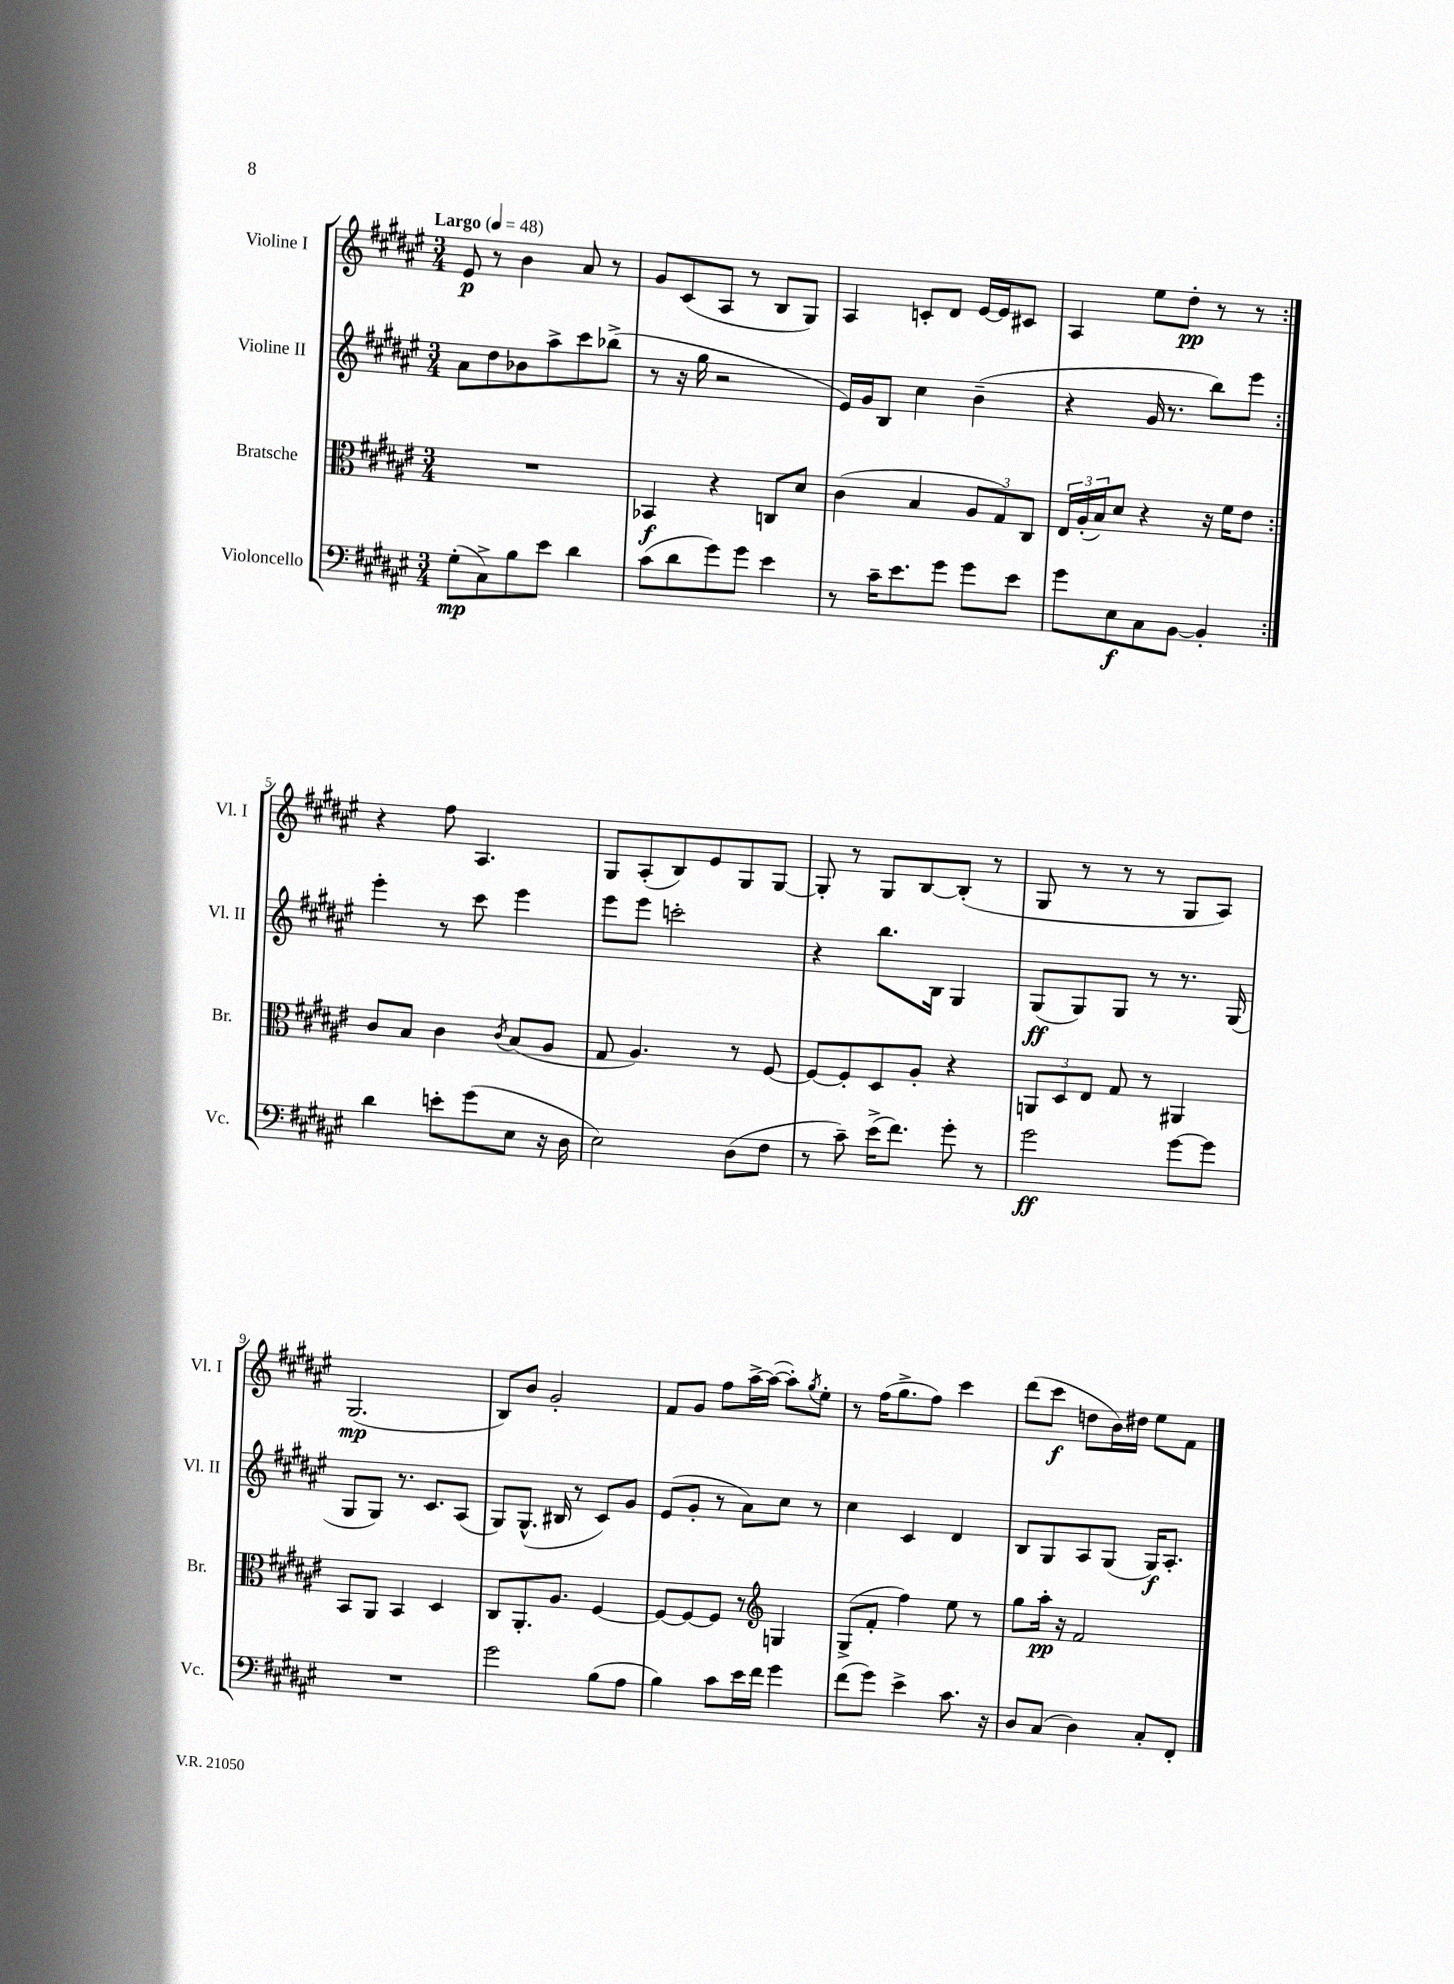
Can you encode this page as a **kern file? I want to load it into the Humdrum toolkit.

**kern	**dynam	**kern	**dynam	**kern	**dynam	**kern	**dynam
*part4	*part4	*part3	*part3	*part2	*part2	*part1	*part1
*staff4	*staff4	*staff3	*staff3	*staff2	*staff2	*staff1	*staff1
*I"Violoncello	*	*I"Bratsche	*	*I"Violine II	*	*I"Violine I	*
*I'Vc.	*	*I'Br.	*	*I'Vl. II	*	*I'Vl. I	*
*clefF4	*	*clefC3	*	*clefG2	*	*clefG2	*
*k[f#c#g#d#a#e#]	*	*k[f#c#g#d#a#e#]	*	*k[f#c#g#d#a#e#]	*	*k[f#c#g#d#a#e#]	*
*M3/4	*	*M3/4	*	*M3/4	*	*M3/4	*
*MM48	*	*MM48	*	*MM48	*	*MM48	*
=1	=1	=1	=1	=1	=1	=1	=1
!	!	!	!	!	!	!LO:TX:a:B:t=Largo	!
(8G#'\L	mp	2.r	.	8a#\L	.	8e#/	p
8C#^\)	.	.	.	8dd#\	.	8r	.
8B\	.	.	.	8b-X\	.	4b\	.
8e#\J	.	.	.	8aa#^\	.	.	.
4d#\	.	.	.	8ccc#\	.	8a#/	.
.	.	.	.	(8bb-X^\J	.	8r	.
=2	=2	=2	=2	=2	=2	=2	=2
(8c#\L	.	4BB-X/	f	8r	.	8g#/L	.
8d#\	.	.	.	16r	.	(8c#/	.
.	.	.	.	16gg#\	.	.	.
8g#\)	.	4r	.	2r	.	8A#/J	.
8g#\J	.	.	.	.	.	8r	.
4e#\	.	8Cn/L	.	.	.	8B/L	.
.	.	8d#/J	.	.	.	8G#/J)	.
=3	=3	=3	=3	=3	=3	=3	=3
8r	.	(4c#\	.	16e#/LL)	.	4A#/	.
.	.	.	.	16g#/J	.	.	.
16c#~\KL	.	.	.	8B/J	.	.	.
8.e#\	.	.	.	.	.	.	.
.	.	4B/	.	4cc#\	.	8cn'/L	.
8g#\J	.	.	.	.	.	8d#/J	.
8g#\L	.	12A#/L	.	(4b~\	.	[16e#/LL	.
.	.	.	.	.	.	16e#/J]	.
.	.	12G#/)	.	.	.	.	.
8e#\J	.	.	.	.	.	8c#X/J	.
.	.	12C#/J	.	.	.	.	.
=4	=4	=4	=4	=4	=4	=4	=4
8g#\L	.	24E#/LL	.	4r	.	4A#/	.
.	.	(24A#'/	.	.	.	.	.
.	.	24B/J)	.	.	.	.	.
8E#\	f	8d#/J	.	.	.	.	.
8C#\	.	4r	.	16g#/	.	8ee#\L	.
.	.	.	.	8.r	.	.	.
[8BB\J	.	.	.	.	.	8dd#'\J	pp
4BB'/]	.	16r	.	8bb\L)	.	8r	.
.	.	16f#\KL	.	.	.	.	.
.	.	8e#\J	.	8eee#\J	.	8r	.
!!LO:LB:g=z
=5:|!	=5:|!	=5:|!	=5:|!	=5:|!	=5:|!	=5:|!	=5:|!
4d#\	.	8c#/L	.	4eee#'\	.	4r	.
.	.	8B/J	.	.	.	.	.
8en'\L	.	4c#\	.	8r	.	8ff#\	.
(8g#\	.	.	.	8ccc#\	.	4.A#/	.
.	.	8qc#/	.	.	.	.	.
8E#\J	.	(8B/L	.	4eee#\	.	.	.
16r	.	8A#/J	.	.	.	.	.
16D#\	.	.	.	.	.	.	.
=6	=6	=6	=6	=6	=6	=6	=6
2E#\)	.	8G#/	.	8eee#\L	.	8G#/L	.
.	.	4.A#/)	.	8eee#\J	.	(8A#'/	.
.	.	.	.	2cccn'\	.	8B/)	.
.	.	.	.	.	.	8e#/	.
(8D#\L	.	8r	.	.	.	8G#/	.
8F#\J	.	[8F#/	.	.	.	[8G#/J	.
=7	=7	=7	=7	=7	=7	=7	=7
8r	.	8F#/L_	.	4r	.	8G#'/]	.
8c#~\)	.	8F#'/]	.	.	.	8r	.
(16e#^\KL	.	8D#/	.	8.bb\L	.	8G#/L	.
8.f#\J)	.	.	.	.	.	.	.
.	.	8A#'/J	.	.	.	[8B/	.
.	.	.	.	16B\Jk	.	.	.
8g#'\	.	4r	.	4G#/	.	(8B'/J]	.
8r	.	.	.	.	.	8r	.
=8	=8	=8	=8	=8	=8	=8	=8
2g#\	ff	12AAn/L	.	(8G#/L	ff	8G#/	.
.	.	12D#/	.	.	.	.	.
.	.	.	.	8G#/)	.	8r	.
.	.	12E#/J	.	.	.	.	.
.	.	8G#/	.	8G#/J	.	8r	.
.	.	8r	.	8r	.	8r	.
[8g#\L	.	4AA#X/	.	8.r	.	8G#/L	.
8g#\J]	.	.	.	.	.	8A#/J)	.
.	.	.	.	(16G#/	.	.	.
!!LO:LB:g=z
=9	=9	=9	=9	=9	=9	=9	=9
2.r	.	8BB/L	.	8G#/L	.	(2.G#/	mp
.	.	8AA#/J	.	8G#/J)	.	.	.
.	.	4BB/	.	8.r	.	.	.
.	.	.	.	8.c#/L	.	.	.
.	.	4D#/	.	.	.	.	.
.	.	.	.	(8A#/J	.	.	.
=10	=10	=10	=10	=10	=10	=10	=10
2g#\	.	8C#/L	.	8G#/L)	.	8B/L)	.
.	.	8.AA#'/	.	(8.G#^^/J	.	8b/J	.
.	.	.	.	.	.	2g#'/	.
.	.	8.A#/J	.	16B#X/	.	.	.
.	.	.	.	8r	.	.	.
(8B\L	.	[4F#/	.	8c#/L)	.	.	.
8A#\J	.	.	.	8g#/J	.	.	.
=11	=11	=11	=11	=11	=11	=11	=11
4B\)	.	8F#/L_	.	(8e#/L	.	8f#/L	.
.	.	8F#/_	.	8g#'/J	.	8g#/J	.
8c#\L	.	8F#/J]	.	8r	.	8ff#\L	.
16e#\L	.	8r	.	8a#\L)	.	[16aa#^\L	.
16f#\JJ	.	.	.	.	.	(16aa#\JJ_	.
*	*	*clefG2	*	*	*	*	*
4g#\	.	4Gn/	.	8cc#\J	.	8aa#'\L])	.
.	.	.	.	.	.	8qgg#/	.
.	.	.	.	8r	.	8ee#'\J	.
=12	=12	=12	=12	=12	=12	=12	=12
(8f#\L	.	(8G#^/L	.	4cc#\	.	8r	.
8g#\J)	.	8f#'/J	.	.	.	(16ff#\KL	.
.	.	.	.	.	.	8.gg#^\	.
4e#^\	.	4ff#\)	.	4c#/	.	.	.
.	.	.	.	.	.	8ff#\J)	.
8.c#\	.	8ee#\	.	4d#/	.	4ccc#\	.
.	.	8r	.	.	.	.	.
16r	.	.	.	.	.	.	.
=13	=13	=13	=13	=13	=13	=13	=13
8D#/L	.	8gg#\L	.	8B/L	.	(8ddd#\L	.
(8C#/J	.	16aa#'\Jk	pp	8G#/	.	8ccc#\J	f
.	.	16r	.	.	.	.	.
4D#\)	.	2f#/	.	8A#/	.	8ddn\L	.
.	.	.	.	(8G#/J	.	16b\L)	.
.	.	.	.	.	.	16dd#X\JJ	.
8C#'/L	.	.	.	16G#/KL)	f	8ee#\L	.
.	.	.	.	8.A#'/J	.	.	.
8FF#'/J	.	.	.	.	.	8f#\J	.
==	==	==	==	==	==	==	==
*-	*-	*-	*-	*-	*-	*-	*-
